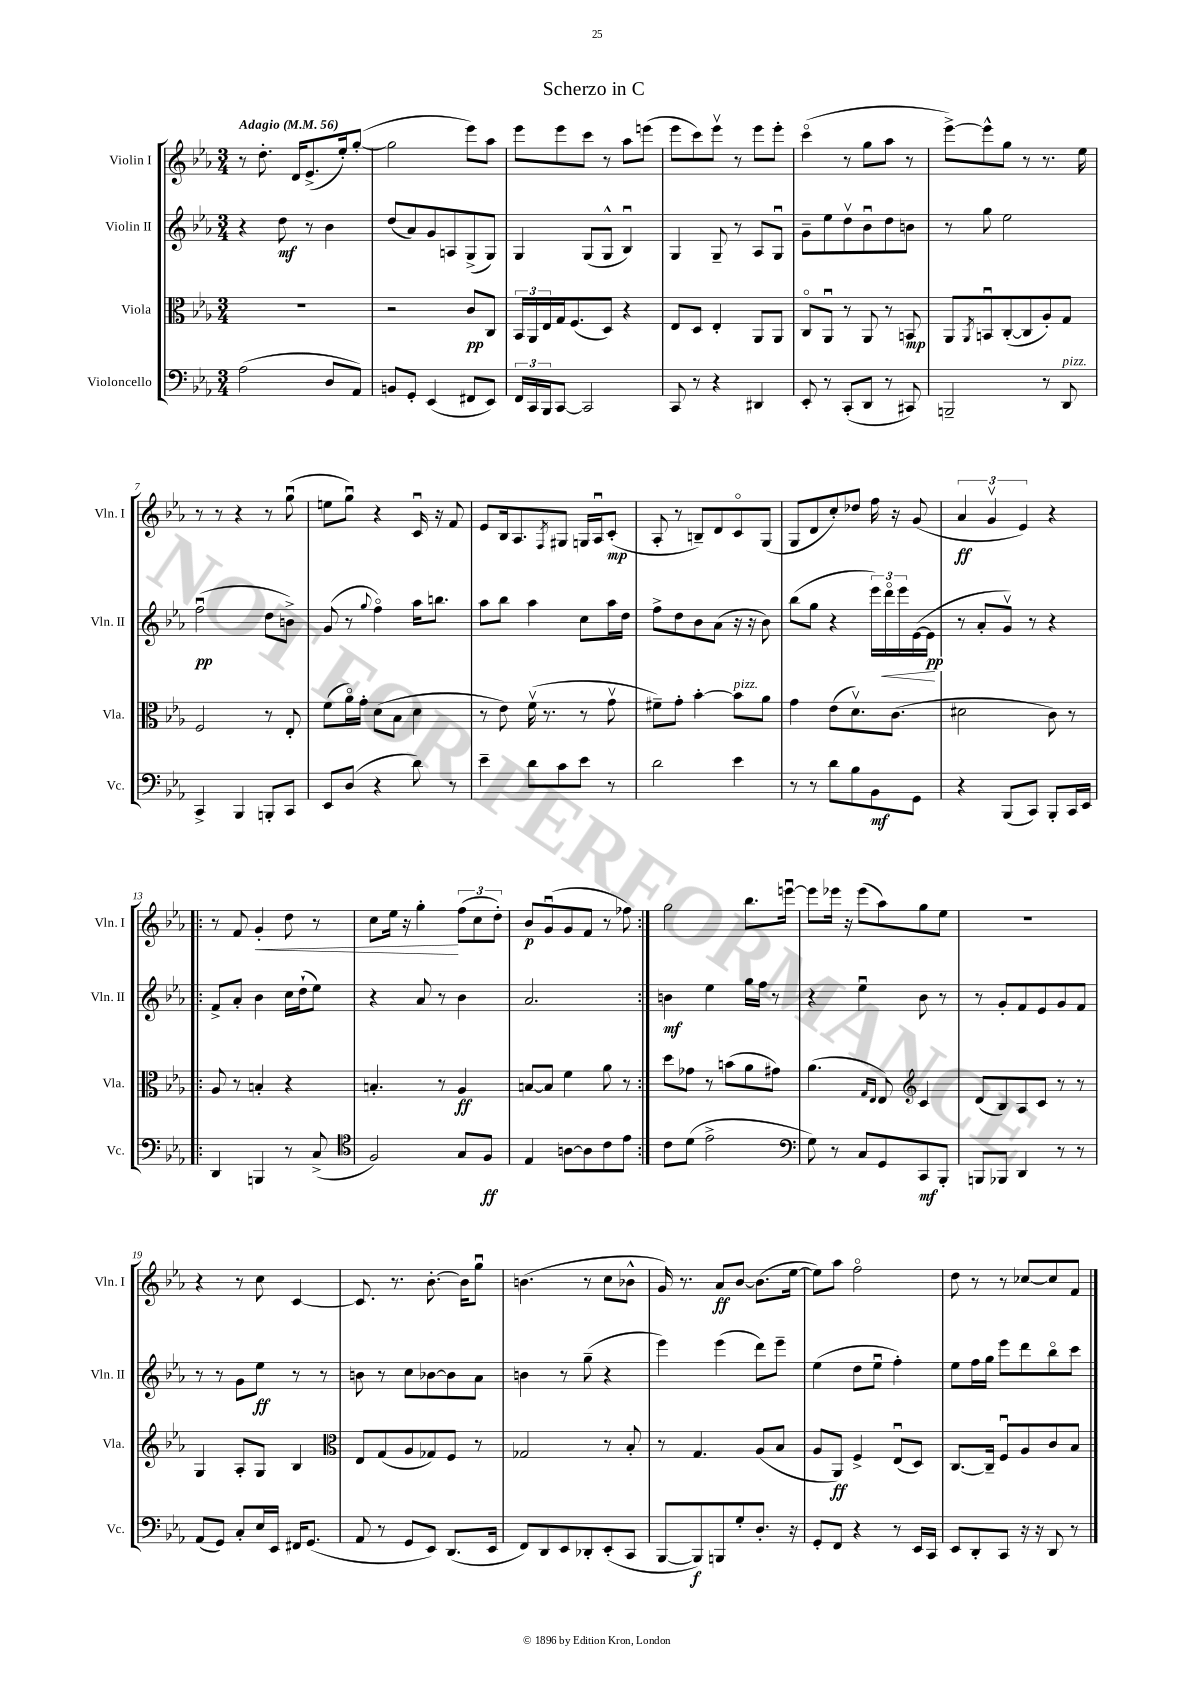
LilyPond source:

\header { title = "Scherzo in C" }
<<
\new StaffGroup <<
\new Staff = "s0" \with { instrumentName = "Violin I" shortInstrumentName = "Vln. I" } {
    \clef treble \key ees \major \numericTimeSignature \time 3/4 \tempo "Adagio" 4 = 56
    r8 d''8.-. d'16 ees'8.->( ees''16-.) g''8~-.( |
    g''2 ees'''8) aes''8 |
    ees'''8 ees'''8 c'''8 r8 aes''8 e'''8( |
    ees'''8 c'''8) ees'''8\upbow r8 ees'''8 ees'''8-. |
    c'''4\flageolet( r8 g''8 aes''8 r8 |
    ees'''8~->) ees'''8-^ g''8 r8 r8. ees''16 |
    r8 r8 r4 r8 g''8\downbow( |
    e''8 g''8\downbow) r4 c'16\downbow r16 f'8 |
    ees'8 bes16 aes8. \acciaccatura { f8 } gis8 g16 aes16\downbow c'8-.\mp( |
    aes8-. r8 b8--) d'8 c'8\flageolet g8( |
    g8 d'8 c''8-.) des''8 f''16 r16 g'8( |
    \tuplet 3/2 { aes'4\ff g'4\upbow ees'4) } r4 |
    \repeat volta 2 { r8 f'8 g'4-.\< d''8 r8 |
    c''8 ees''16 r16 g''4-.\! \tuplet 3/2 { f''8( c''8 d''8-.) } |
    bes'8\p g'8\downbow( g'8 f'8 r8 fes''8) | }
    g''2 bes''8. e'''16~\downbow |
    e'''8 ees'''16 r16 ees'''8( aes''8) g''8 ees''8 |
    R2. |
    r4 r8 c''8 c'4~ |
    c'8. r8. bes'8.~-. bes'16 g''8\downbow |
    b'4.( r8 c''8 bes'8-^ |
    g'16) r8. aes'8\ff bes'8~ bes'8.( ees''16~ |
    ees''8) aes''8 f''2\flageolet |
    d''8 r8 r8 ces''8~ ces''8 f'8 \bar "|." |
}
\new Staff = "s1" \with { instrumentName = "Violin II" shortInstrumentName = "Vln. II" } {
    \clef treble \key ees \major \numericTimeSignature \time 3/4
    r4 d''8\mf r8 bes'4 |
    d''8( aes'8) g'8 a8 g8->( g8) |
    g4 g8( g8-^ bes4\downbow) |
    g4 g8-- r8 aes8 g8\downbow |
    g'8-- ees''8 d''8\upbow bes'8\downbow d''8 b'8 |
    r8 g''8 ees''2 |
    f''2\downbow\pp( d''8 b'8->) |
    g'8( r8 \appoggiatura { g''8 } f''4\flageolet) aes''16 b''8. |
    aes''8 bes''8 aes''4 c''8 aes''16 d''16 |
    f''8-> d''8 bes'8 aes'8( r16 r16 bes'8) |
    bes''8( g''8 r4 \tuplet 3/2 { ees'''16) d'''16\flageolet\< ees'''16 } ees'16~( ees'16\pp\! |
    r8 aes'8-. g'8\upbow) r8 r4 |
    \repeat volta 2 { f'8-> aes'8-. bes'4 c''16 d''16-!( ees''8) |
    r4 aes'8 r8 bes'4 |
    aes'2. | }
    b'4\mf ees''4 g''16 f''16 r8 |
    r4 ees''4\downbow bes'8 r8 |
    r8 g'8-. f'8 ees'8 g'8 f'8 |
    r8 r8 g'8 ees''8\ff r8 r8 |
    b'8 r8 c''8 bes'8~ bes'8 aes'8 |
    b'4 r8 g''8--( r4 |
    ees'''4) ees'''4( d'''8) ees'''8-- |
    ees''4( d''8 ees''8\downbow f''4-.) |
    ees''8 f''16 g''16 ees'''8 d'''8 bes''8\flageolet c'''8 \bar "|." |
}
\new Staff = "s2" \with { instrumentName = "Viola" shortInstrumentName = "Vla." } {
    \clef alto \key ees \major \numericTimeSignature \time 3/4
    R2. |
    r2 c'8\pp c8 |
    \tuplet 3/2 { bes,16 aes,16 ees16 } g16 f8.( d8) r4 |
    ees8 d8 ees4-. aes,8 aes,8 |
    c8\flageolet aes,8\downbow r8 aes,8 r8 b,8\mp |
    aes,8 \acciaccatura { aes,8 } b,8\downbow c8~-.( c8 aes8-.) g8 |
    f2 r8 ees8-. |
    f'8( aes'16\flageolet) g'16-. d'8( bes8 d'4 |
    r8 ees'8) f'16\upbow( r8. r8 g'8\upbow |
    fis'8--) g'8-. bes'4~-. bes'8^\markup { \italic "pizz." } aes'8 |
    g'4 ees'8( d'8.\upbow) c'8.( |
    dis'2 c'8) r8 |
    \repeat volta 2 { aes8 r8 b4-. r4 |
    b4.-. r8 aes4\ff |
    b8~ b8 f'4 aes'8 r8 | }
    d''8 ges'8 r8 b'8( aes'8 gis'8) |
    aes'4.( \grace { g16 ees16 } ees8) \clef treble c'4 |
    d'8( bes8) aes8 c'8 r8 r8 |
    g4 aes8-. g8 bes4 |
    \clef alto ees8 g8( aes8 ges8) f8 r8 |
    ges2 r8 bes8-. |
    r8 g4. aes8( bes8 |
    aes8 aes,8\ff) f4-> ees8\downbow( d8) |
    c8.~ c16-- f8\downbow aes8 c'8 bes8 \bar "|." |
}
\new Staff = "s3" \with { instrumentName = "Violoncello" shortInstrumentName = "Vc." } {
    \clef bass \key ees \major \numericTimeSignature \time 3/4
    aes2( d8 aes,8) |
    b,8 g,8-. ees,4( fis,8 ees,8) |
    \tuplet 3/2 { f,16 c,16 bes,,16 } c,8~ c,2 |
    c,8 r8 r4 dis,4 |
    ees,8-. r8 c,8-.( d,8 r8 cis,8) |
    b,,2-- r8 d,8^\markup { \italic "pizz." } |
    c,4-> bes,,4 b,,8-. c,8 |
    ees,8 d8( r4 d'8) r8 |
    ees'4-- d'8 c'8 ees'8 r8 |
    d'2 ees'4 |
    r8 r8 d'8 bes8 bes,8\mf g,8 |
    r4 bes,,8( c,8) bes,,8-. c,16 ees,16 |
    \repeat volta 2 { d,4 b,,4 r8 c8->( |
    \clef tenor f2) g8 f8\ff |
    ees4 a8~ a8 c'8 ees'8 | }
    c'8 d'8( ees'2-> |
    \clef bass g8) r8 c8 g,8 c,8\mf bes,,8-. |
    b,,8 bes,,8 d,4 r8 r8 |
    aes,8( g,8) c8-. ees16 ees,16 fis,16 g,8.( |
    aes,8 r8 g,8 ees,8) d,8.( ees,16 |
    f,8) d,8 ees,8 des,8-. ees,8-.( c,8 |
    bes,,8~ bes,,8\f) b,,8 g8-. d8.-. r16 |
    g,8-. f,8 r4 r8 ees,16 c,16 |
    ees,8 d,8-. c,8 r16 r16 d,8 r8 \bar "|." |
}
>>
>>
